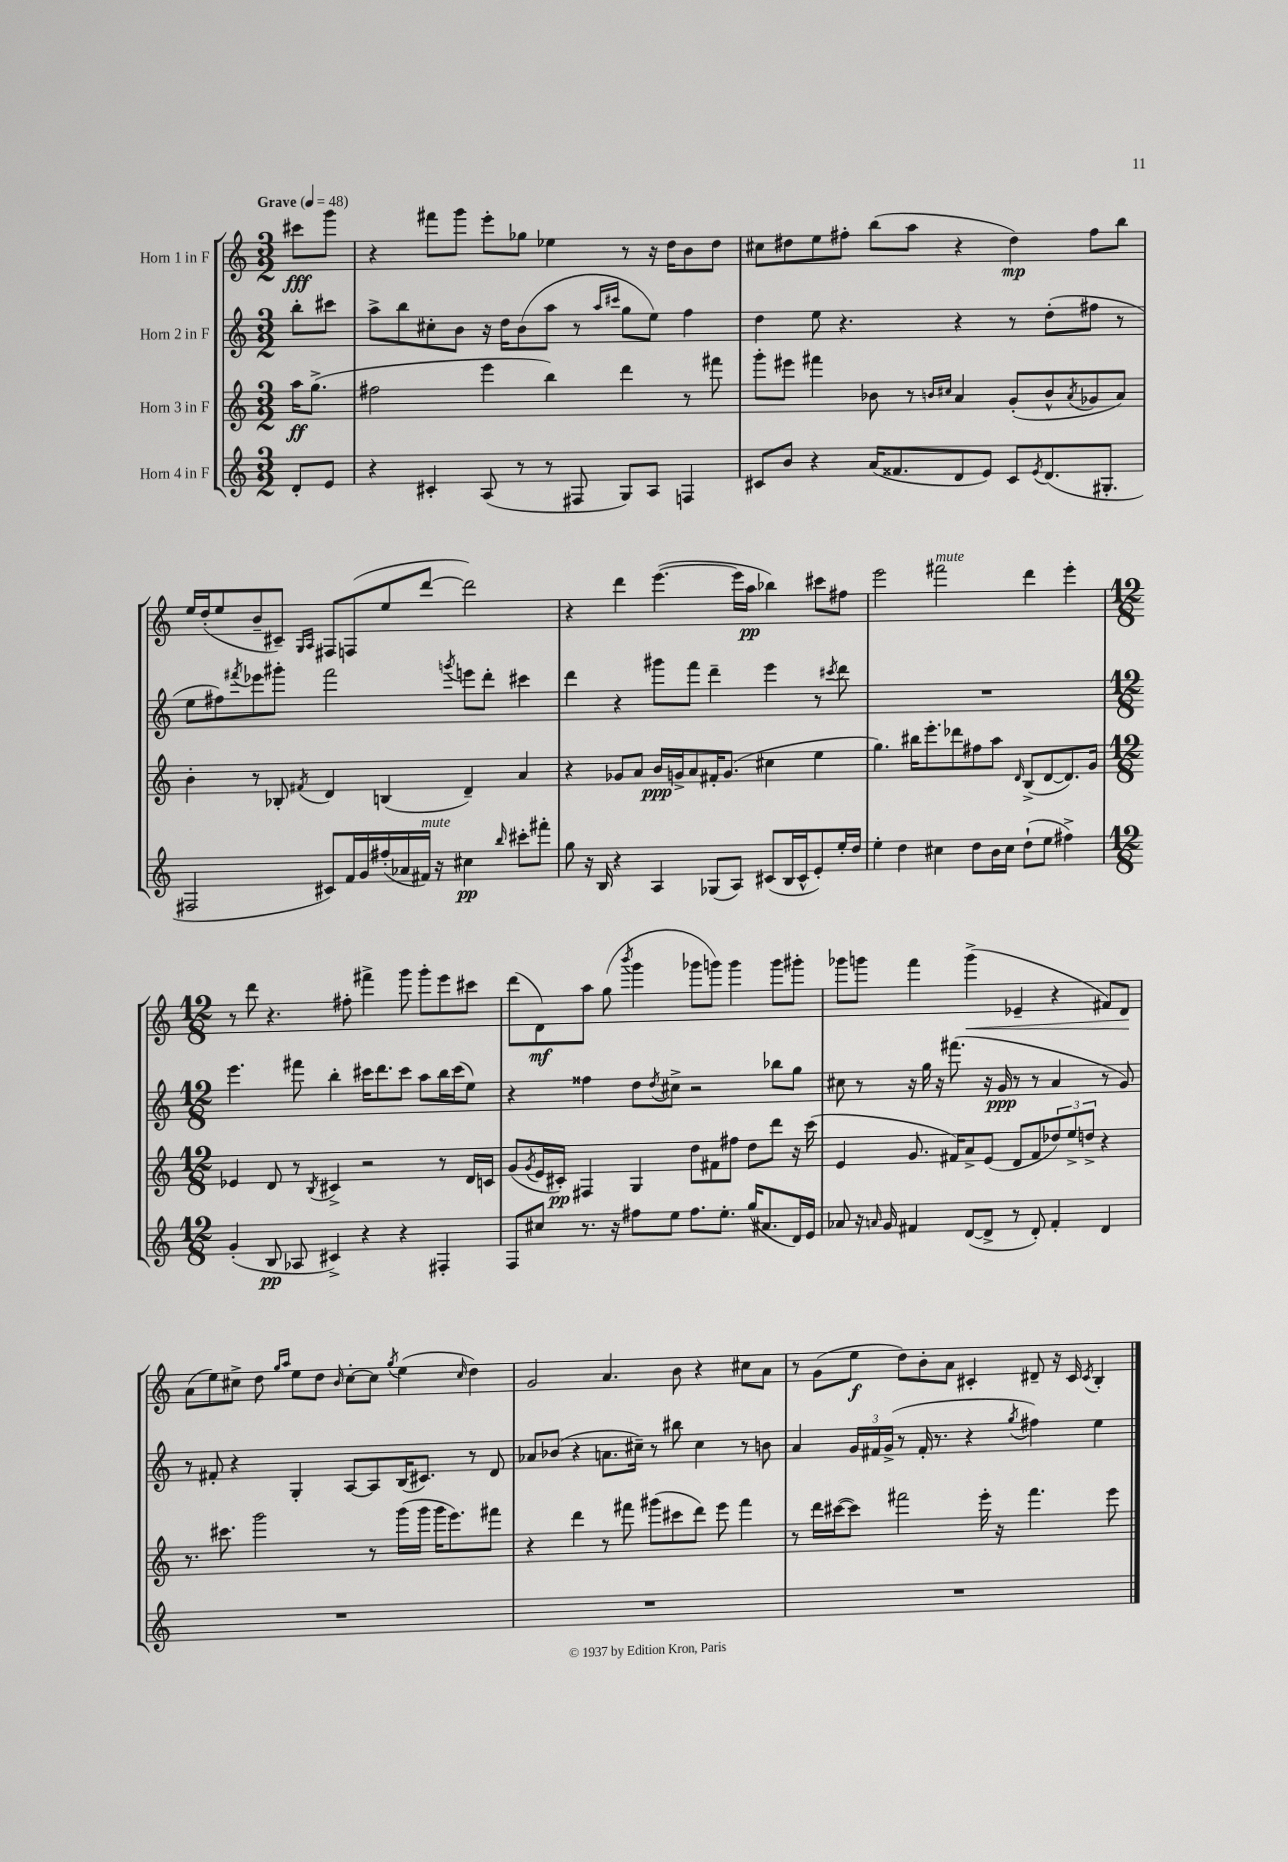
<<
\new StaffGroup <<
\new Staff = "s0" \with { instrumentName = "Horn 1 in F" } {
    \clef treble \key c \major \numericTimeSignature \time 3/2 \partial 4 \tempo "Grave" 4 = 48
    cis'''8\fff g'''8 |
    r4 fis'''8 g'''8 e'''8-. ges''8 ees''4 r8 r16 d''16 b'8 d''8 |
    cis''8 dis''8 e''8 fis''8-. b''8( a''8 r4 dis''4\mp) fis''8 b''8 |
    e''16 d''16-.( e''8 b'8-- cis'8--) \grace { g16 a16 } fis8 f8( e''8 d'''8~ d'''2) |
    r4 d'''4 e'''4.~( e'''16 a''16\pp bes''4) cis'''8 fis''8 |
    e'''2 fis'''2^\markup { \italic "mute" } d'''4 e'''4-. |
    \numericTimeSignature \time 12/8 r8 d'''8 r4. fis''8-. fis'''4-> g'''8 g'''8-. e'''8 cis'''8 |
    d'''8( d'8\mf) a''8 g''8( \acciaccatura { b'''8 } g'''4 ges'''8 g'''8) g'''4 g'''8 gis'''8-. |
    ges'''8 g'''8 f'''4 g'''4->\<( ees'4-- r4 fis'8) d'8\! |
    a'8( e''8) cis''8-> d''8 \grace { g''16 a''16 } e''8 d''8 \grace { b'16 } cis''8~-. cis''8 \acciaccatura { g''8 } e''4( \grace { cis''16 } d''4) |
    g'2 a'4. b'8 r4 cis''8 a'8 |
    r8 g'8( e''8\f d''8) b'8-. a'8 cis'4-. dis'8-- r16 cis'16 \acciaccatura { cis'8 } b4-. \bar "|." |
}
\new Staff = "s1" \with { instrumentName = "Horn 2 in F" } {
    \clef treble \key c \major \numericTimeSignature \time 3/2 \partial 4
    b''8-. cis'''8 |
    a''8-> b''8 cis''8-. b'8 r16 d''16 b'8( a''8 r8 \grace { a''16 cis'''16 } g''8 e''8) f''4 |
    d''4 e''8 r4. r4 r8 d''8-.( fis''8 r8 |
    e''8 fis''8) \acciaccatura { fis'''8 } ees'''8 gis'''8-. fis'''2 \acciaccatura { g'''8 } e'''8 d'''8-. cis'''4 |
    d'''4 r4 gis'''8 f'''8 d'''4-- e'''4 r8 \acciaccatura { cis'''8 } d'''8 |
    R1. |
    \numericTimeSignature \time 12/8 e'''4. fis'''8 b''4-. cis'''16 d'''8. cis'''8 a''8 b''16 cis'''16( e''8) |
    r4 fisis''4 d''8 \acciaccatura { d''8 } cis''8-> r2 bes''8 g''8 |
    cis''8 r8 r16 g''16 r16 fis'''8.( r16 g'16\ppp r8 r8 a'4 r8 g'8) |
    r8 fis'8-. r4 g4-. a8~ a8 b16( cis'8.) r8 d'8 |
    aes'8 bes'8( r4 a'8. cis''16--) r8 bis''8 cis''4 r8 b'8 |
    a'4 \tuplet 3/2 { g'16 fis'16 g'16->( } r8 fis'16-. r8. r4 \acciaccatura { g''8 } fis''4) e''4 \bar "|." |
}
\new Staff = "s2" \with { instrumentName = "Horn 3 in F" } {
    \clef treble \key c \major \numericTimeSignature \time 3/2 \partial 4
    a''16\ff g''8.->( |
    fis''2 e'''4 b''4) d'''4 r8 fis'''8 |
    g'''8-. eis'''8 fis'''4 bes'8 r8 \grace { b'16 cis''16 } a'4 g'8-.( b'8-^ \acciaccatura { a'8 } ges'8 a'8) |
    b'4-. r8 bes8-. \acciaccatura { fis'8 } d'4 b4( d'4--) a'4 |
    r4 ges'8 a'8 b'16\ppp g'16-> a'8 fis'16-. g'8.( cis''4 e''4 |
    g''4.) bis''16 e'''8.-. des'''8 fis''8 a''8 \grace { d'16 } b8->( d'8~ d'8.) g'16 |
    \numericTimeSignature \time 12/8 ees'4 d'8 r8 \acciaccatura { b8 } cis'4-> r2 r8 d'16 c'16 |
    g'8( \acciaccatura { g'8 } e'16 cis'16-.\pp) fis4 g4 d''8 fis'8 fis''8 d''8 d'''8 r16 c'''16( |
    e'4 g'8. fis'16) a'8-> e'8( d'8 fis'8 \tuplet 3/2 { des''8) e''8-> d''8-> } r4 |
    r8. cis'''8. g'''2 r8 g'''16( g'''16 g'''16 e'''8.) fis'''8 |
    r4 d'''4 r8 fis'''8 gis'''8( cis'''8 d'''8) e'''8 fis'''4 |
    r8 d'''16 cis'''16~( cis'''8) fis'''2 e'''16-. r16 fis'''4. e'''8 \bar "|." |
}
\new Staff = "s3" \with { instrumentName = "Horn 4 in F" } {
    \clef treble \key c \major \numericTimeSignature \time 3/2 \partial 4
    d'8-. e'8 |
    r4 cis'4-. a8( r8 r8 fis8 g8) a8 f4 |
    cis'8 b'8 r4 a'16( fisis'8. d'8 e'8) cis'8 \acciaccatura { e'8 } d'8.( gis8.-. |
    fis2 cis'8) f'16 g'16 fis''16-.( aes'16 fis'16^\markup { \italic "mute" }) r16 cis''4\pp \grace { b''16 } cis'''8-. fis'''8-. |
    g''8 r16 b16 r4 a4 ges8( a8) cis'8( b16 cis'16-^ e'8-.) e''16-. d''16 |
    e''4-. d''4 cis''4 d''8 b'16 cis''16 d''8-!( e''8 fis''4->) |
    \numericTimeSignature \time 12/8 g'4-.( b8\pp aes8 cis'4->) r4 r4 fis4-. |
    f8 cis''8 r8. r16 fis''8 e''8 fis''8. e''8.-. g''16( ais'8. d'16) e'16 |
    aes'8 r16 \grace { a'16 } g'16 fis'4 d'8~( d'8-> r8 d'8-.) fis'4-. d'4 |
    R1. |
    R1. |
    R1. \bar "|." |
}
>>
>>
\layout { \context { \Score \remove "Bar_number_engraver" } }
